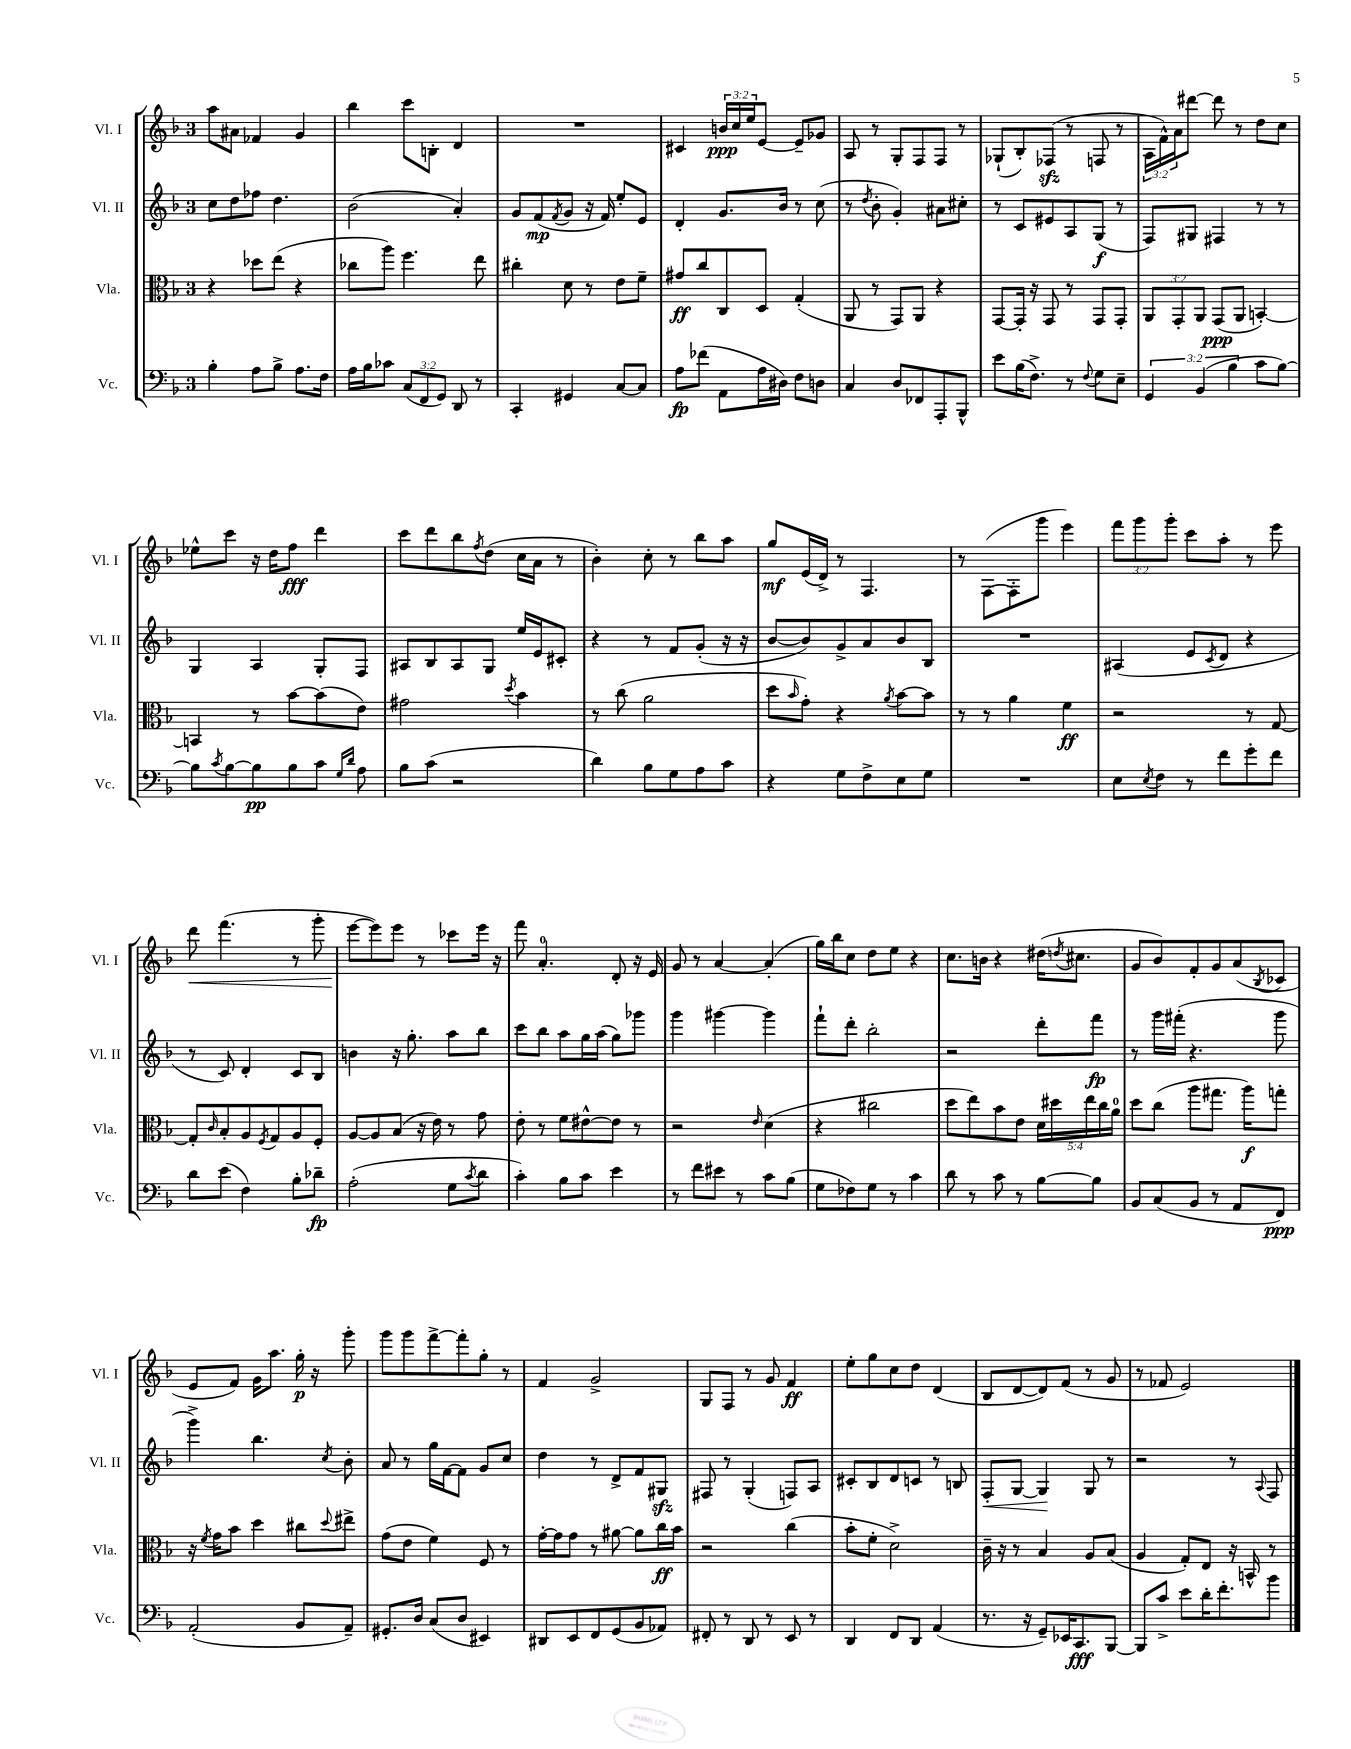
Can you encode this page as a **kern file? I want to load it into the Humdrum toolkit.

**kern	**kern	**kern	**kern
*staff4	*staff3	*staff2	*staff1
*clefF4	*clefC3	*clefG2	*clefG2
*k[b-]	*k[b-]	*k[b-]	*k[b-]
*M3/4	*M3/4	*M3/4	*M3/4
4B-'\	4r	8cc\L	8aa\L
.	.	8dd\	8a#\J
8A\L	8dd-\L	8ff-\J	4f-/
8B-^\J	(8ee\J	4.dd\	.
8.A\L	4r	.	4g/
16F\Jk	.	.	.
=	=	=	=
16A\LL	8cc-\L	(2b-\	4bb-\
16B-\J	.	.	.
8c-\J	8aa\J)	.	.
(12C/L	4.ff\	.	8ccc\L
12FF/	.	.	.
.	.	.	8B'\J
12GG/J)	.	.	.
8DD/	.	4a'/)	4d/
8r	8ee\	.	.
=	=	=	=
4CC'/	4cc#'\	8g/L	2.r
.	.	(8f/	.
.	.	8qf/	.
4GG#/	8d\	8g/J	.
.	8r	16r	.
.	.	16f/)	.
[8C/L	8e\L	8ee'/L	.
8C/]J	8f~\J	8e/J	.
=	=	=	=
8A\L	8g#/L	4d'/	4c#/
(8f-\J	8cc/	.	.
8AA\L	8C/	8.g/L	24b/LL
.	.	.	24cc/
.	.	.	24ee/J
16A\L	8D/J	.	[8e/J
16D#\JJ)	.	16b-/Jk	.
8F\L	(4G'/	8r	8e~/]L
8D\J	.	(8cc\	8g-/J
=	=	=	=
4C/	8AA/	8r	8A/
.	.	8qdd/	.
.	8r	8b-'\	8r
8D/L	8GG/L)	4g'/)	8G'/L
8FF-/	8AA/J	.	8F/
8AAA'/	4r	8a#\L	8F/J
8BBB-^^/J	.	8cc#'\J	8r
=	=	=	=
8e\L	[8GG/L	8r	(8G-`/L
(16B-\K	16GG'/]Jk	8c/L	8B-'/)
8.F^\J)	16r	.	.
.	8GG/	8e#/	(8F-/J
8r	8r	8A/	8r
8qqF/	.	.	.
8G\L	8GG/L	(8G/J	8F/
8E~\J	8GG'/J	8r	8r
=	=	=	=
6GG/	12AA/L	8F/L)	24A\LL
.	.	.	24f^^\)
.	12GG'/	.	24a\J
.	.	8G#/J	[8ddd#\J
(6BB-/	12AA/J	.	.
.	(8GG/L	4F#/	8ddd#\]
6B-\	.	.	.
.	8AA/J	.	8r
8c\L	[4BB'/)	8r	8dd\L
[8B-\J)	.	8r	8cc\J
=	=	=	=
8B-\]L	4BB/]	4G/	8ee-^^\L
8qc/	.	.	.
[8B-\	.	.	8ccc\J
8B-\]	8r	4A/	16r
.	.	.	16dd\LK
8B-\	[8b-\L	.	8ff\J
8c\J	(8b-\]	8G'/L	4ddd\
16qqG/LL	.	.	.
16qqd/JJ	.	.	.
8A\	8e\J)	8F/J	.
=	=	=	=
8B-\L	2g#\	8A#/L	8ccc\L
(8c\J	.	8B-/	8ddd\
2r	.	8A#/	8bb-\
.	.	.	8qff/
.	.	8G/J	(8dd\J
.	8qdd/	.	.
.	4b-\	16ee/LL	16cc\LL
.	.	16e/J	16a\JJ
.	.	8c#'/J	8r
=	=	=	=
4d\)	8r	4r	4b-'\)
.	(8cc\	.	.
8B-\L	2a\	8r	8cc'\
8G\	.	8f/L	8r
8A\	.	(8g'/J	8bb-\L
8c\J	.	16r	8aa\J
.	.	16r	.
=	=	=	=
4r	8dd\L	[8b-/L	8gg/L
.	16qqb-/	.	.
.	8g'\J)	8b-/])	(16e/L
.	.	.	16d^/JJ)
8G\L	4r	8g^/	8r
8F^\	.	8a/	4.F/
.	8qa/	.	.
8E\	[8b-\L	8b-/	.
8G\J	8b-\]J	8B-/J	.
=	=	=	=
2.r	8r	2.r	8r
.	8r	.	([8F\L
.	4a\	.	8F'\]
.	.	.	8ggg\J
.	4f\	.	4eee\)
=	=	=	=
8E\L	2r	(4A#/	12fff\L
.	.	.	12ggg\
8qE/	.	.	.
8F\J	.	.	.
.	.	.	12ggg'\J
8r	.	8e/L	8ccc\L
.	.	8qc/	.
8f\L	.	8d/J	8aa'\J
8g'\	8r	4r	8r
8f\J	[8G/	.	8eee\
=	=	=	=
8d\L	8G'/]L	8r	8ddd\
.	16qqc/	.	.
(8e\J	8B-'/	8c/)	(4.fff\
4F\)	8A/	4d'/	.
.	8qF/	.	.
.	8G/	.	.
8B-'\L	8A/	8c/L	8r
8d-~\J	8F'/J	8B-/J	8ggg'\
=	=	=	=
(2A'\	[8A/L	4b\	[8eee\L
.	8A/]	.	8eee\])
.	(8B-/J	16r	8eee\J
.	.	8.gg'\	.
.	16r	.	8r
.	16e\)	.	.
8G\L	8r	8aa\L	8ccc-\L
8qc/	.	.	.
8d\J	8g\	8bb-\J	16eee\Jk
.	.	.	16r
=	=	=	=
4c'\)	8e'\	8ccc\L	8fff\
.	8r	8bb-\J	4.a'/
8B-\L	8f\L	8aa\L	.
8c\J	[8e#^^\	16gg\L	.
.	.	(16aa\JJ	.
4e\	8e#\]J	8gg\L)	8d'/
.	8r	8ggg-\J	16r
.	.	.	16e/
=	=	=	=
8r	2r	4ggg\	8g/
8f\L	.	.	8r
8e#\J	.	[4ggg#\	[4a/
8r	.	.	.
.	16qqe/	.	.
8c\L	(4d\	4ggg#\]	(4a'/]
(8B-\J	.	.	.
=	=	=	=
8G\L	4r	8fff`\L	16gg\LL)
.	.	.	16bb-\J
8F-\)	.	8ddd'\J	8cc\J
8G\J	2cc#\	2bb-'\	8dd\L
8r	.	.	8ee\J
4c\	.	.	4r
=	=	=	=
8d\	8dd\L	2r	8.cc\L
8r	8ee\)	.	.
.	.	.	16b\Jk
8c\	8b-\	.	4r
8r	8e\J	.	.
[8B-\L	20d\LL	8ddd'\L	(16dd#\LK
.	20dd#\	.	.
.	.	.	8qdd/
.	.	.	8.cc#\J
.	20ee\	.	.
8B-\]J	.	8fff\J	.
.	20cc\	.	.
.	20a\JJ	.	.
=	=	=	=
8BB-/L	8dd\L	8r	8g/L
(8C/	(8cc\J	16ggg\LL	8b-/)
.	.	(16fff#'\JJ	.
8BB-/J	8aa\L	4.r	8f'/
8r	8.gg#\J	.	8g/
8AA/L	.	.	(8a/
.	16aa\LK)	.	.
.	.	.	8qB-/
8FF/J)	8gg'\J	8ggg\	8c-/J
=	=	=	=
(2AA'/	16r	4ggg^\)	8e/L
.	8qf/	.	.
.	16g\LK	.	.
.	8b-\J	.	8f/J)
.	4dd\	4.bb-\	16g\LK
.	.	.	8.aa\J
8BB-/L	8cc#\L	.	16gg'\
.	.	.	16r
.	8qqdd/	8qcc/	.
8AA~/J)	8ee#^\J	8b-'\	8ggg'\
=	=	=	=
8.GG#'/L	(8g\L	8a/	8ggg\L
.	8e\J	8r	8ggg\
16D/Jk	.	.	.
(8C/L	4f\)	16gg\LL	[8fff^\
.	.	[16f\J	.
8D/J	.	8f\]J	8fff'\]
4EE#/)	8F/	8g/L	8gg'\J
.	8r	8cc/J	8r
=	=	=	=
8DD#/L	[16g'\LL	4dd\	4f/
.	16g\]J	.	.
8EE/	8g\J	.	.
8FF/	8r	8r	2g^/
(8GG/	[8a#\	8d^/L	.
8BB-/	8a#\]L	8f/	.
8AA-/J)	16cc\L	8G#/J	.
.	16b-\JJ	.	.
=	=	=	=
8FF#'/	2r	8F#/	8G/L
8r	.	8r	8F/J
8DD/	.	(4G'/	8r
8r	.	.	8g/
8EE/	(4cc\	8F/L)	4f/
8r	.	8A/J	.
=	=	=	=
4DD/	8b-'\L	8c#'/L	8ee'\L
.	8f'\J	8B-/	8gg\
8FF/L	2d^\)	8d/	8cc\
8DD/J	.	8c/J	8dd\J
(4AA/	.	8r	(4d/
.	.	8B/	.
=	=	=	=
8.r	16c~\	8F'/L	8B-/L
.	16r	.	.
.	8r	[8G/J	[8d/
16r	.	.	.
8GG~/L)	4B-/	4G/]	8d/])
16EE-/K	.	.	(8f/J
8.CC/	.	.	.
.	8A/L	8G/	8r
[8BBB-/J	(8B-/J	8r	8g/
=	=	=	=
8BBB-/]L	4A/	2r	8r
8c^/J	.	.	8f-/
8e\L	8G'/L)	.	2e/)
16d'\K	8E/J	.	.
8.f'\	.	.	.
.	16r	8r	.
.	16BB^^/	.	.
.	.	8qqA/	.
8b-\J	8r	8F/	.
==	==	==	==
*-	*-	*-	*-
